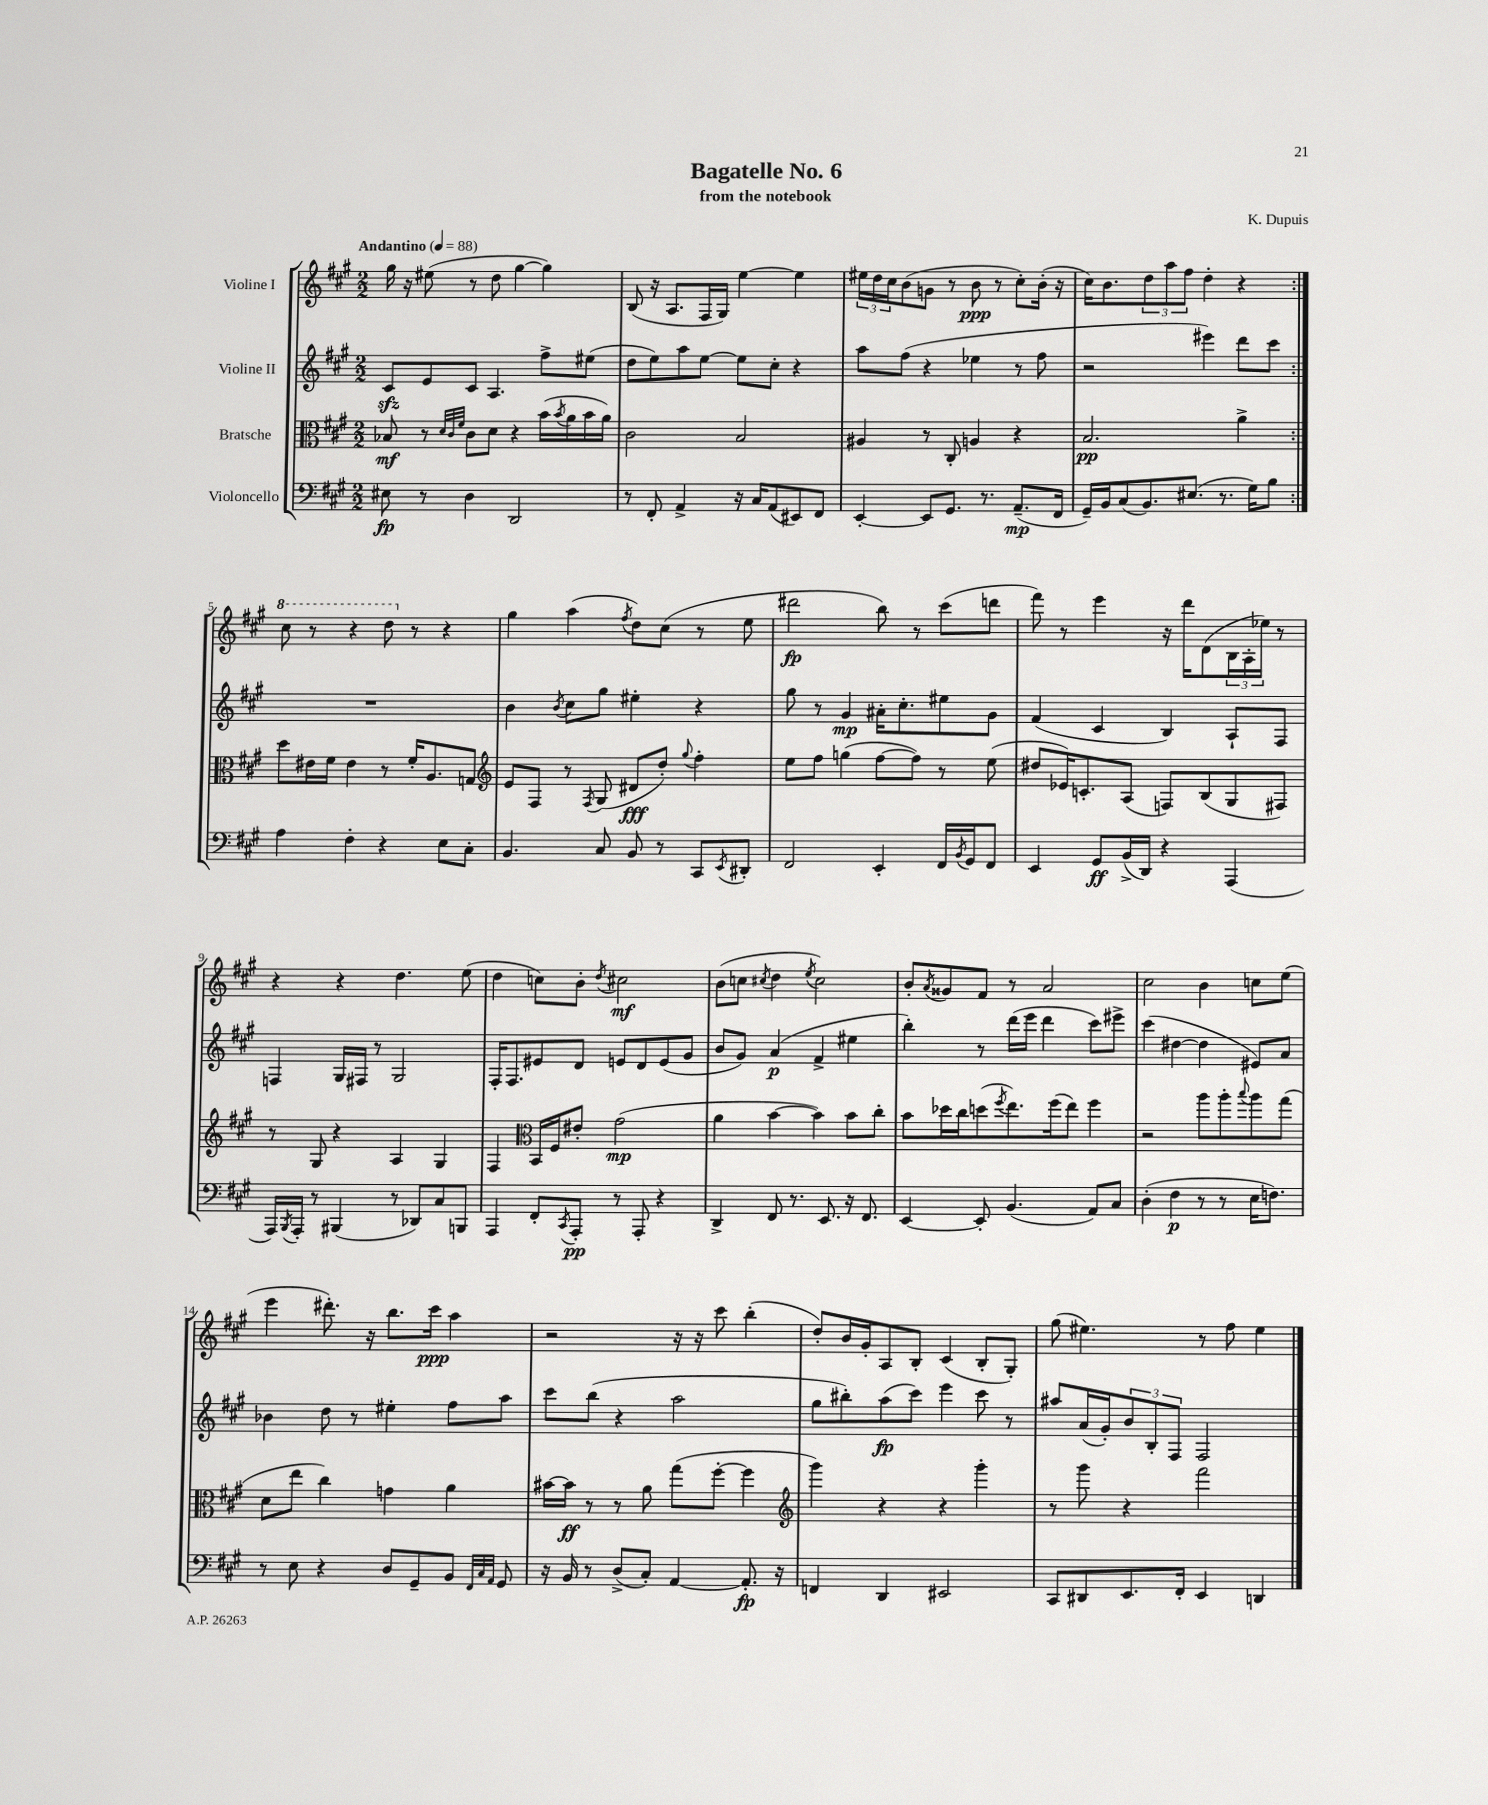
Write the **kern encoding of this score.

**kern	**dynam	**kern	**dynam	**kern	**dynam	**kern	**dynam
*part4	*part4	*part3	*part3	*part2	*part2	*part1	*part1
*staff4	*staff4	*staff3	*staff3	*staff2	*staff2	*staff1	*staff1
*I"Violoncello	*	*I"Bratsche	*	*I"Violine II	*	*I"Violine I	*
*clefF4	*	*clefC3	*	*clefG2	*	*clefG2	*
*k[f#c#g#]	*	*k[f#c#g#]	*	*k[f#c#g#]	*	*k[f#c#g#]	*
*M2/2	*	*M2/2	*	*M2/2	*	*M2/2	*
*MM88	*	*MM88	*	*MM88	*	*MM88	*
=1	=1	=1	=1	=1	=1	=1	=1
!	!	!	!	!	!	!LO:TX:a:B:t=Andantino	!
8E#X\	fp	8B-X/	mf	8c#zz/L	.	16gg#\	.
.	.	.	.	.	.	16r	.
8r	.	8r	.	8e/	.	(8ee#X\	.
.	.	32qqd/LLL	.	.	.	.	.
.	.	32qqc#/	.	.	.	.	.
.	.	32qqf#/JJJ	.	.	.	.	.
4D\	.	8c#\L	.	8c#/J	.	8r	.
.	.	8d\J	.	4.A/	.	8dd\	.
2DD/	.	4r	.	.	.	[4gg#\	.
.	.	(16b\LL	.	8ff#^\L	.	4gg#\])	.
.	.	8qb/	.	.	.	.	.
.	.	16a\	.	.	.	.	.
.	.	16b\	.	(8ee#X\J	.	.	.
.	.	16a\JJ)	.	.	.	.	.
=2	=2	=2	=2	=2	=2	=2	=2
8r	.	2c#\	.	8dd\L	.	(8B/	.
8FF#'/	.	.	.	8ee\)	.	16r	.
.	.	.	.	.	.	8.A/L	.
4AA^/	.	.	.	8aa\	.	.	.
.	.	.	.	[8ee\J	.	16F#/L	.
.	.	.	.	.	.	16G#/JJ)	.
16r	.	2B/	.	8ee\L]	.	[4ee\	.
16C#/KL	.	.	.	.	.	.	.
(8AA/	.	.	.	8cc#'\J	.	.	.
8EE#X/)	.	.	.	4r	.	4ee\]	.
8FF#/J	.	.	.	.	.	.	.
=3	=3	=3	=3	=3	=3	=3	=3
[4EE'/	.	4A#X/	.	8aa\L	.	24ee#X\LL	.
.	.	.	.	.	.	24dd\	.
.	.	.	.	.	.	24cc#\J	.
.	.	.	.	(8ff#\J	.	(8b\	.
8EE/L]	.	8r	.	4r	.	8gn\J	.
8.GG#/J	.	8C#'/	.	.	.	8r	.
.	.	4An/	.	4ee-X\	.	8b\	ppp
8.r	.	.	.	.	.	.	.
.	.	.	.	.	.	8r	.
(8.AA~/L	mp	4r	.	8r	.	8cc#'\L)	.
.	.	.	.	8ff#\	.	(16b'\Jk	.
16FF#/Jk	.	.	.	.	.	16r	.
=4	=4	=4	=4	=4	=4	=4	=4
16GG#~/LL)	.	2.B/	pp	2r	.	16cc#\KL)	.
16BB/J	.	.	.	.	.	8.b\	.
(8C#/	.	.	.	.	.	.	.
8.BB/)	.	.	.	.	.	12dd\	.
.	.	.	.	.	.	12aa\	.
.	.	.	.	.	.	12ff#\J	.
(8.E#X/J	.	.	.	.	.	.	.
.	.	.	.	4eee#X\)	.	4dd'\	.
8.r	.	.	.	.	.	.	.
.	.	4a^\	.	8ddd\L	.	4r	.
16G#\KL)	.	.	.	.	.	.	.
8B\J	.	.	.	8ccc#\J	.	.	.
!!LO:LB:g=z
=5:|!	=5:|!	=5:|!	=5:|!	=5:|!	=5:|!	=5:|!	=5:|!
*	*	*	*	*	*	*8va	*
4A\	.	8dd\L	.	1r	.	8ccc#\	.
.	.	16e#X\L	.	.	.	8r	.
.	.	16f#\JJ	.	.	.	.	.
4F#'\	.	4e#\	.	.	.	4r	.
4r	.	8r	.	.	.	8ddd\	.
*	*	*	*	*	*	*X8va	*
.	.	16f#'/KL	.	.	.	8r	.
.	.	8.A/	.	.	.	.	.
8E\L	.	.	.	.	.	4r	.
8C#'\J	.	8Gn/J	.	.	.	.	.
=6	=6	=6	=6	=6	=6	=6	=6
*	*	*clefG2	*	*	*	*	*
4.BB/	.	8e/L	.	4b\	.	4gg#\	.
.	.	8F#/J	.	.	.	.	.
.	.	.	.	8qb/	.	.	.
.	.	8r	.	8cc#\L	.	(4aa\	.
.	.	8qF#/	.	.	.	.	.
8C#/	.	(8G#/	.	8gg#\J	.	.	.
.	.	.	.	.	.	8qff#/	.
8BB/	.	8d#X/L	fff	4ee#X'\	.	8dd\L)	.
8r	.	8dd'/J)	.	.	.	(8cc#\J	.
.	.	8qqgg#/	.	.	.	.	.
8CC#/L	.	4ff#'\	.	4r	.	8r	.
8qEE/	.	.	.	.	.	.	.
8DD#X'/J	.	.	.	.	.	8ee\	.
=7	=7	=7	=7	=7	=7	=7	=7
2FF#/	.	8ee\L	.	8gg#\	.	2ddd#X\	fp
.	.	8ff#\J	.	8r	.	.	.
.	.	(4ggn\	.	4g#/	mp	.	.
4EE'/	.	[8ff#\L	.	16a#X'\KL	.	8bb\)	.
.	.	.	.	8.cc#'\	.	.	.
.	.	8ff#\J])	.	.	.	8r	.
16FF#/LL	.	8r	.	8ee#X\	.	(8ccc#\L	.
8qBB/	.	.	.	.	.	.	.
16GG#/J	.	.	.	.	.	.	.
8FF#/J	.	(8ee\	.	8g#\J	.	8dddn\J	.
=8	=8	=8	=8	=8	=8	=8	=8
4EE/	.	8dd#X/L	.	(4f#/	.	8fff#\)	.
.	.	16e-X/K)	.	.	.	8r	.
.	.	8.cn'/	.	.	.	.	.
8GG#/L	ff	.	.	4c#/	.	4eee\	.
(16BB^/L	.	(8A/J	.	.	.	.	.
16DD/JJ)	.	.	.	.	.	.	.
4r	.	8Fn/L)	.	4B/)	.	16r	.
.	.	.	.	.	.	16ddd\KL	.
.	.	(8B/	.	.	.	(8d\	.
(4AAA/	.	8G#/	.	8A`/L	.	24B\L	.
.	.	.	.	.	.	24A'\	.
.	.	.	.	.	.	24ee-X\JJ)	.
.	.	8F#X/J)	.	8F#/J	.	8r	.
!!LO:LB:g=z
=9	=9	=9	=9	=9	=9	=9	=9
16AAA/LL)	.	8r	.	4Fn/	.	4r	.
8qBBB/	.	.	.	.	.	.	.
16AAA'/JJ	.	.	.	.	.	.	.
8r	.	8G#/	.	.	.	.	.
(4BBB#X/	.	4r	.	16G#/LL	.	4r	.
.	.	.	.	16F#X/JJ	.	.	.
.	.	.	.	8r	.	.	.
8r	.	4A/	.	2G#/	.	4.dd\	.
8DD-X/L)	.	.	.	.	.	.	.
8C#/	.	4G#/	.	.	.	.	.
8BBBn/J	.	.	.	.	.	(8ee\	.
=10	=10	=10	=10	=10	=10	=10	=10
4AAA/	.	4F#/	.	16F#'/KL	.	4dd\	.
.	.	.	.	8.F#/	.	.	.
*	*	*clefC3	*	*	*	*	*
8FF#'/L	.	16BB/LL	.	8e#X/	.	8ccn\L)	.
.	.	16F#/J	.	.	.	.	.
8qCC#/	.	.	.	.	.	.	.
8AAA'/J	pp	8e#X'/J	.	8d/J	.	8b'\J	.
.	.	.	.	.	.	8qdd/	.
8r	.	(2g#\	mp	8en/L	.	2cc#X\	mf
8AAA'/	.	.	.	8d/	.	.	.
4r	.	.	.	(8e/	.	.	.
.	.	.	.	8g#/J	.	.	.
=11	=11	=11	=11	=11	=11	=11	=11
4DD^/	.	4a\	.	8b/L	.	(8b\L	.
.	.	.	.	8g#/J)	.	8ccn\J	.
.	.	.	.	.	.	8qcc#X/	.
8FF#/	.	[4b\	.	(4a/	p	4dd\	.
8.r	.	.	.	.	.	.	.
.	.	.	.	.	.	8qee/	.
.	.	4b\])	.	4f#^/	.	2cc#\)	.
8.EE/	.	.	.	.	.	.	.
16r	.	8b\L	.	4ee#X\	.	.	.
8.FF#/	.	.	.	.	.	.	.
.	.	8cc#'\J	.	.	.	.	.
=12	=12	=12	=12	=12	=12	=12	=12
[4EE/	.	8b\L	.	4bb'\)	.	8b'/L	.
.	.	.	.	.	.	8qa/	.
.	.	16dd-X\L	.	.	.	8g##X/	.
.	.	16cc#\J	.	.	.	.	.
8EE'/]	.	(8ddn\	.	8r	.	8f#/J	.
.	.	8qff#/	.	.	.	.	.
(4.BB/	.	8.ee\)	.	(16ddd\LL	.	8r	.
.	.	.	.	16eee\JJ	.	.	.
.	.	.	.	4ddd\	.	2a/	.
.	.	(16ff#\k	.	.	.	.	.
.	.	8ee\J)	.	.	.	.	.
8AA/L)	.	4ff#\	.	8ccc#\L)	.	.	.
8C#/J	.	.	.	8eee#X^\J	.	.	.
=13	=13	=13	=13	=13	=13	=13	=13
(4D'\	.	2r	.	(4ccc#\	.	2cc#\	.
4F#\	p	.	.	[4dd#X\	.	.	.
8r	.	8aa\L	.	4dd#\]	.	4b\	.
8r	.	8aa'\	.	.	.	.	.
.	.	8qqbb/	.	.	.	.	.
16E\KL	.	8aa\	.	8e#X/L)	.	8ccn\L	.
8.Fn\J)	.	.	.	.	.	.	.
.	.	(8gg#\J	.	8a/J	.	(8ee\J	.
!!LO:LB:g=z
=14	=14	=14	=14	=14	=14	=14	=14
8r	.	8d\L	.	4b-X\	.	4eee\	.
8E\	.	8ee\J	.	.	.	.	.
4r	.	4cc#\)	.	8dd\	.	8.ddd#X'\)	.
.	.	.	.	8r	.	.	.
.	.	.	.	.	.	16r	.
8D/L	.	4gn\	.	4ee#X'\	.	8.bb\L	.
8GG#~/	.	.	.	.	.	.	.
.	.	.	.	.	.	16ccc#\Jk	ppp
8BB/J	.	4a\	.	8ff#\L	.	4aa\	.
32qqFF#/LLL	.	.	.	.	.	.	.
32qqC#/	.	.	.	.	.	.	.
32qqAA/JJJ	.	.	.	.	.	.	.
8GG#/	.	.	.	8aa\J	.	.	.
=15	=15	=15	=15	=15	=15	=15	=15
16r	.	[16b#X\LL	.	8ccc#\L	.	2r	.
16BB/	.	16b#\JJ]	ff	.	.	.	.
8r	.	8r	.	(8bb\J	.	.	.
(8D^/L	.	8r	.	4r	.	.	.
8C#'/J)	.	8a\	.	.	.	.	.
[4AA/	.	(8gg#\L	.	2aa\	.	16r	.
.	.	.	.	.	.	16r	.
.	.	[8ff#'\J	.	.	.	8ccc#\	.
8.AA'/]	fp	4ff#\]	.	.	.	(4bb'\	.
16r	.	.	.	.	.	.	.
=16	=16	=16	=16	=16	=16	=16	=16
*	*	*clefG2	*	*	*	*	*
4FFn/	.	4ggg#\)	.	8gg#\L	.	8dd'/L)	.
.	.	.	.	8bb#X'\)	.	16b/L	.
.	.	.	.	.	.	16g#'/J	.
4DD/	.	4r	.	(8aa\	fp	8A/	.
.	.	.	.	8ccc#\J)	.	8B'/J	.
2EE#X/	.	4r	.	4eee\	.	(4c#/	.
.	.	4ggg#'\	.	8ccc#\	.	8B'/L	.
.	.	.	.	8r	.	8G#'/J)	.
=17	=17	=17	=17	=17	=17	=17	=17
8CC#/L	.	8r	.	8aa#X/L	.	(8gg#\	.
8DD#X/	.	8ggg#\	.	(16a/L	.	4.ee#X\)	.
.	.	.	.	16g#'/J)	.	.	.
8.EE/	.	4r	.	12b/	.	.	.
.	.	.	.	12B'/	.	.	.
.	.	.	.	12F#/J	.	.	.
16FF#'/Jk	.	.	.	.	.	.	.
4EE/	.	2fff#\	.	2F#/	.	8r	.
.	.	.	.	.	.	8ff#\	.
4DDn/	.	.	.	.	.	4ee#\	.
==	==	==	==	==	==	==	==
*-	*-	*-	*-	*-	*-	*-	*-
